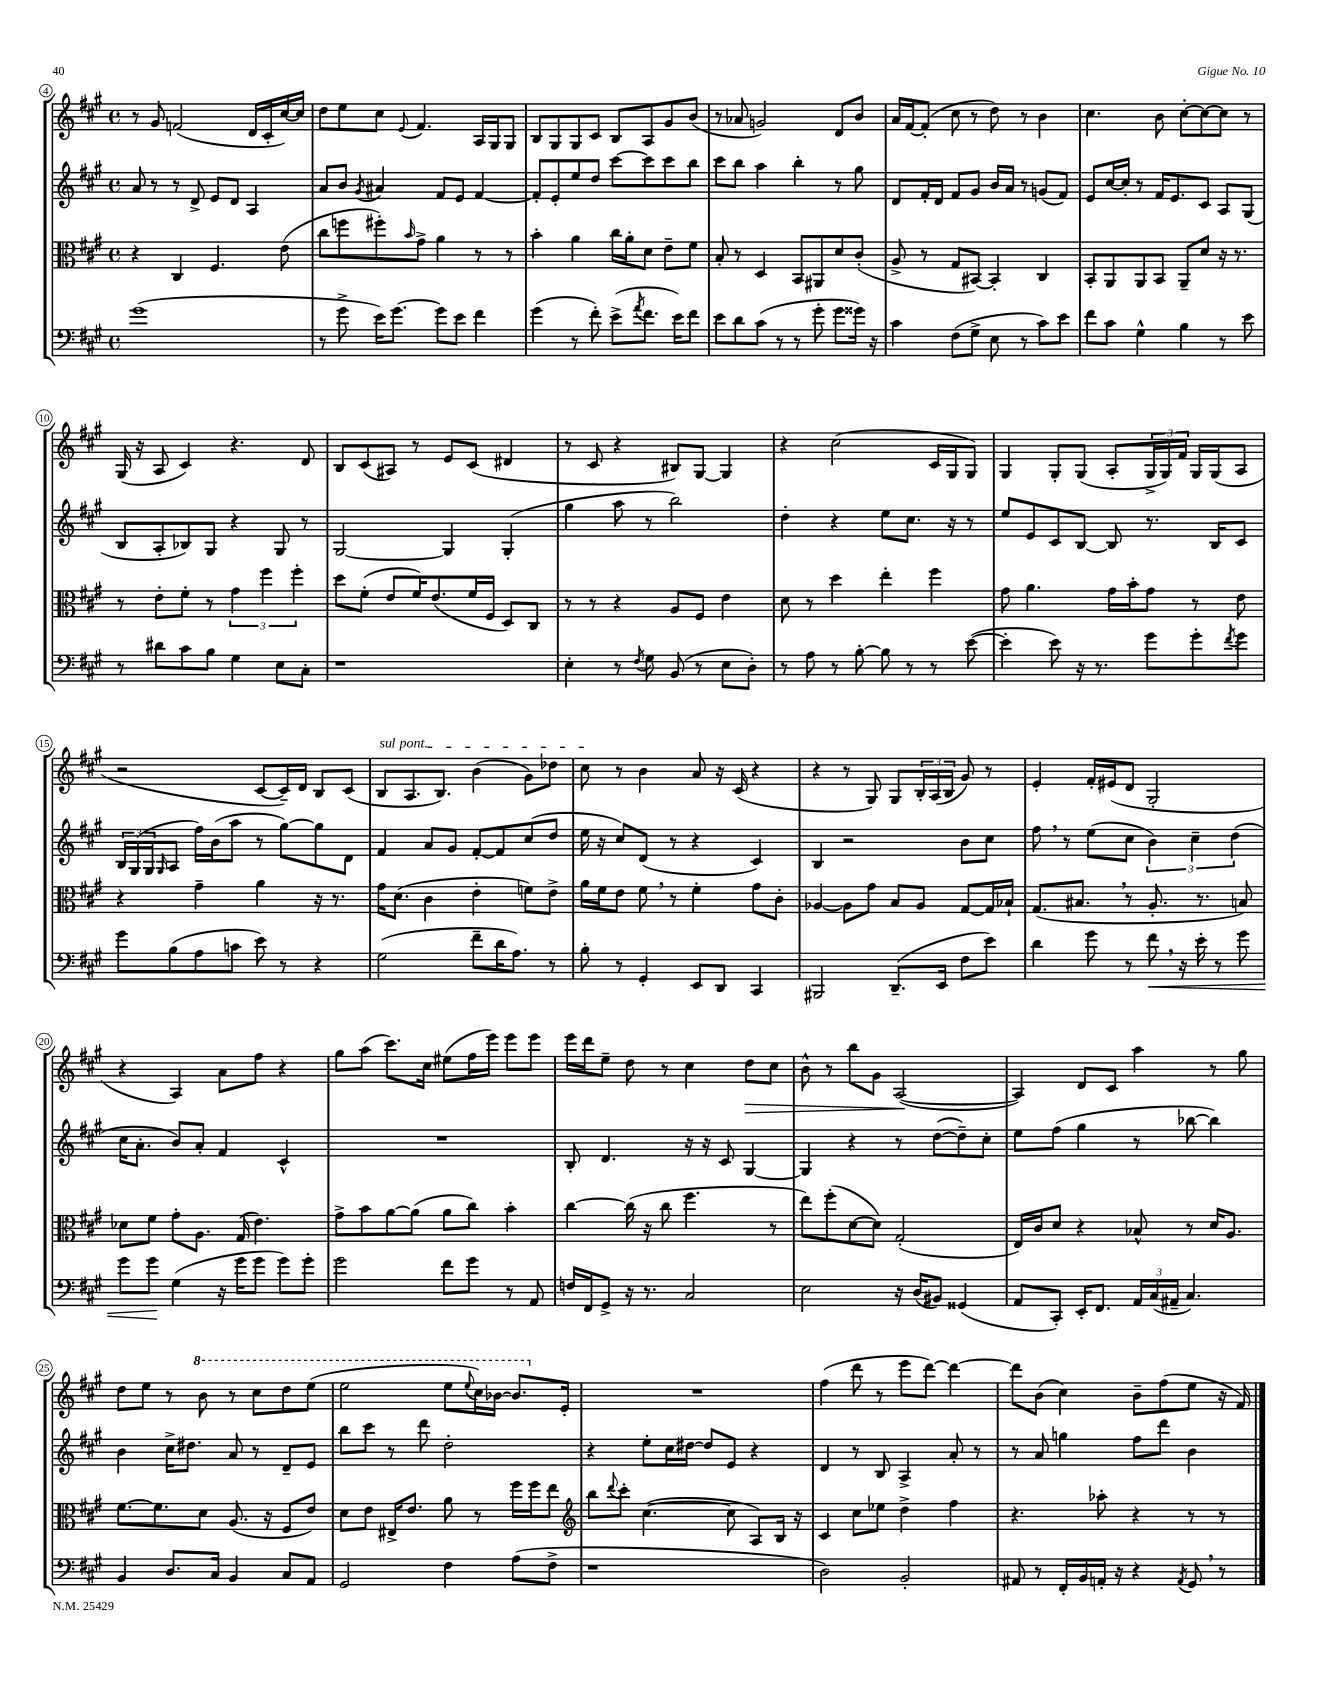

**kern	**dynam	**kern	**kern	**kern	**dynam
*part4	*part4	*part3	*part2	*part1	*part1
*staff4	*staff4	*staff3	*staff2	*staff1	*staff1
*clefF4	*	*clefC3	*clefG2	*clefG2	*
*k[f#c#g#]	*	*k[f#c#g#]	*k[f#c#g#]	*k[f#c#g#]	*
*M4/4	*	*M4/4	*M4/4	*M4/4	*
*met(c)	*	*met(c)	*met(c)	*met(c)	*
=4	=4	=4	=4	=4	=4
(1g#	.	4r	8a/	8r	.
.	.	.	8r	8g#/	.
.	.	4C#/	8r	(2fn/	.
.	.	.	8d^/	.	.
.	.	4.F#/	8e/L	.	.
.	.	.	8d/J	.	.
.	.	.	4A/	16d/LL	.
.	.	.	.	16c#'/	.
.	.	(8e\	.	[16cc#/)	.
.	.	.	.	16cc#/JJ]	.
=5	=5	=5	=5	=5	=5
8r	.	8cc#\L	8a/L	8dd\L	.
8g#^\	.	8ffn\	8b/J	8ee\	.
.	.	.	8qg#/	.	.
16e\KL)	.	8ff#X'\)	4a#X/	8cc#\J	.
[8.g#\J	.	.	.	.	.
.	.	16qqb/	.	8qqe/	.
.	.	8g#^\J	.	4.f#/	.
8g#\L]	.	4a\	8f#/L	.	.
8e\J	.	.	8e/J	.	.
4f#\	.	8r	[4f#/	16A/LL	.
.	.	.	.	16G#/J	.
.	.	8r	.	8G#/J	.
=6	=6	=6	=6	=6	=6
(4g#\	.	4b'\	8f#'/L]	8B/L	.
.	.	.	8e'/	8G#/	.
8r	.	4a\	8ee/	8G#/	.
8f#'\)	.	.	8dd/J	8c#/J	.
(8e^\L	.	16cc#\LL	[8ccc#\L	8B/L	.
.	.	16a'\J	.	.	.
8qa/	.	.	.	.	.
8.f#\J	.	8d\J	8ccc#\]	8A/	.
.	.	8e~\L	8ccc#\	8g#/	.
16e\KL)	.	.	.	.	.
8f#\J	.	8f#\J	8bb\J	(8b/J	.
=7	=7	=7	=7	=7	=7
8e\L	.	8B'/	8ccc#\L	8r	.
8d\	.	8r	8bb\J	8a-X/	.
(8c#\J	.	4D/	4aa\	2gn/)	.
8r	.	.	.	.	.
8r	.	8BB/L	4bb'\	.	.
8g#'\	.	8AA#X/	.	.	.
8g#\L	.	8d/	8r	8d/L	.
16g##X\Jk)	.	(8c#'/J	8gg#\	8b/J	.
16r	.	.	.	.	.
=8	=8	=8	=8	=8	=8
4c#\	.	8A^/	8d/L	16a/LL	.
.	.	.	.	[16f#/J	.
.	.	8r	16f#'/L	(8f#'/J]	.
.	.	.	16d/JJ	.	.
(8F#\L	.	8G#/L	8f#/L	8cc#\	.
8G#^\J	.	[8BB#X/J)	8g#/J	8r	.
8E\	.	4BB#'/]	16b/LL	8dd\)	.
.	.	.	16a/JJ	.	.
8r	.	.	8r	8r	.
8c#\L)	.	4C#/	(8gn/L	4b\	.
8e\J	.	.	8f#/J)	.	.
=9	=9	=9	=9	=9	=9
8f#\L	.	8BB'/L	8e/L	4.cc#\	.
8c#\J	.	8AA/	[16cc#/L	.	.
.	.	.	16cc#'/JJ]	.	.
4G#^^\	.	8AA/	8r	.	.
.	.	8BB/J	16f#/KL	8b\	.
.	.	.	8.e/	.	.
4B\	.	8AA~/L	.	[8cc#'\L	.
.	.	8d/J	8c#/J	8cc#\_	.
8r	.	16r	8A/L	8cc#\J]	.
.	.	8.r	.	.	.
8e\	.	.	(8G#/J	8r	.
!!LO:LB:g=z
=10	=10	=10	=10	=10	=10
8r	.	8r	8B/L	(16G#/	.
.	.	.	.	16r	.
8d#X\L	.	8e'\L	8A'/	8A/	.
8c#\	.	8f#'\J	8B-X/)	4c#/)	.
8B\J	.	8r	8G#/J	.	.
4G#\	.	6g#\	4r	4.r	.
.	.	6ff#\	.	.	.
8E\L	.	.	8G#/	.	.
.	.	6ff#'\	.	.	.
8C#'\J	.	.	8r	8d/	.
=11	=11	=11	=11	=11	=11
1r	.	8dd\L	[2G#/	8B/L	.
.	.	(8f#'\J	.	(8c#/	.
.	.	8e/L	.	8A#X/J)	.
.	.	16f#/K)	.	8r	.
.	.	(8.e/	.	.	.
.	.	.	4G#/]	8e/L	.
.	.	16f#/L	.	(8c#/J	.
.	.	16F#/JJ	.	.	.
.	.	8D/L)	(4G#'/	4d#X/	.
.	.	8C#/J	.	.	.
=12	=12	=12	=12	=12	=12
4E'\	.	8r	4gg#\	8r	.
.	.	8r	.	8c#/	.
8r	.	4r	8aa\	4r	.
8qF#/	.	.	.	.	.
8G#\	.	.	8r	.	.
(8BB/	.	8A/L	2bb\)	8B#X/L)	.
8r	.	8F#/J	.	[8G#/J	.
8E\L	.	4e\	.	4G#/]	.
8D'\J)	.	.	.	.	.
=13	=13	=13	=13	=13	=13
8r	.	8d\	4dd'\	4r	.
8A\	.	8r	.	.	.
8r	.	4dd\	4r	(2cc#\	.
[8B'\	.	.	.	.	.
8B\]	.	4ee'\	8ee\L	.	.
8r	.	.	8.cc#\J	.	.
8r	.	4ff#\	.	16c#/LL	.
.	.	.	16r	16G#/J	.
([8e\	.	.	8r	8G#/J)	.
=14	=14	=14	=14	=14	=14
4e'\]	.	8g#\	8ee/L	4G#/	.
.	.	4.a\	8e/	.	.
8e\)	.	.	8c#/	8G#'/L	.
16r	.	.	[8B/J	(8G#/J	.
8.r	.	.	.	.	.
.	.	16g#\LL	8B/]	8A'/L	.
.	.	16b'\J	.	.	.
8g#\L	.	8g#\J	8.r	24G#^/L	.
.	.	.	.	24G#/)	.
.	.	.	.	24f#/JJ	.
8g#'\	.	8r	.	16G#/LL	.
.	.	.	16B/KL	(16G#/J	.
8qf#/	.	.	.	.	.
8g#\J	.	8e\	8c#/J	8A/J	.
!!LO:LB:g=z
=15	=15	=15	=15	=15	=15
8g#\L	.	4r	24B/LL	2r	.
.	.	.	(24G#/	.	.
.	.	.	24G#/J	.	.
.	.	.	16qqG#/	.	.
(8B\	.	.	8A/J	.	.
8A\	.	4g#~\	16ff#\LL)	.	.
.	.	.	(16b\J	.	.
8cn\J	.	.	8aa\J	.	.
8e\)	.	4a\	8r	[8c#/L	.
8r	.	.	[8gg#\L)	16c#~/L])	.
.	.	.	.	16d/JJ	.
4r	.	16r	8gg#\]	8B/L	.
.	.	8.r	.	.	.
.	.	.	8d\J	(8c#/J	.
=16	=16	=16	=16	=16	=16
!	!	!	!	!LO:TX:a:i:t=sul pont.	!
(2G#\	.	16g#\KL	4f#/	8B/L	.
.	.	(8.d\J	.	.	.
.	.	.	.	8.A/	.
.	.	4c#\	8a/L	.	.
.	.	.	.	8.B/J)	.
.	.	.	8g#/J	.	.
8f#~\L	.	4e'\	[8f#'/L	(4b\	.
16d\K	.	.	8f#/]	.	.
8.A\J)	.	.	.	.	.
.	.	8fn\L)	(8cc#/	8g#\L)	.
8r	.	8e^\J	8dd/J	8dd-X\J	.
=17	=17	=17	=17	=17	=17
8B'\	.	16a\LL	16ee\	8cc#\	.
.	.	16f#\J	16r	.	.
8r	.	8e\J	8cc#/L)	8r	.
4GG#'/	.	8f#,\	(8d/J	4b\	.
.	.	8r	8r	.	.
8EE/L	.	4f#'\	4r	8a/	.
8DD/J	.	.	.	16r	.
.	.	.	.	(16c#/	.
4CC#/	.	8g#\L	4c#/)	4r	.
.	.	8c#'\J	.	.	.
=18	=18	=18	=18	=18	=18
2BBB#X/	.	[4A-X/	4B/	4r	.
.	.	8A-\L]	2r	8r	.
.	.	8g#\J	.	8G#/)	.
(8.DD~/L	.	8B/L	.	8G#/L	.
.	.	8A-/J	.	24B'/L	.
.	.	.	.	(24A/	.
16EE/Jk	.	.	.	.	.
.	.	.	.	24B/JJ	.
8F#\L	.	[8G#/L	8b\L	8g#/)	.
8e\J)	.	16G#/L]	8cc#\J	8r	.
.	.	16B-X`/JJ	.	.	.
=19	=19	=19	=19	=19	=19
4d\	.	(8.G#/L	8ff#,\	4e'/	.
.	.	.	8r	.	.
.	.	8.B#X,/J	.	.	.
8g#\	.	.	(8ee\L	16f#'/LL	.
.	.	.	.	(16e#X/J	.
8r	.	8r	8cc#\J	8d/J	.
!	!LO:HP:b	!	!	!	!
8f#,\	<	8.A'/	6b\)	2G#'/	.
16r	.	.	.	.	.
.	.	.	6cc#~\	.	.
16e'\	.	8.r	.	.	.
8r	.	.	.	.	.
.	.	.	(6dd\	.	.
8g#\	.	8Bn/)	.	.	.
!!LO:LB:g=z
=20	=20	=20	=20	=20	=20
8g#\L	.	8d-X\L	16cc#\KL	4r	.
.	.	.	8.a'\J	.	.
8g#\J	.	8f#\J	.	.	.
(4G#\	[	8g#'\L	8b/L)	4A/)	.
.	.	8.A\J	8a'/J	.	.
16r	.	.	4f#/	8a\L	.
16g#\KL	.	(16G#/	.	.	.
8g#\J	.	4.e\)	.	8ff#\J	.
8g#\L)	.	.	4c#^^/	4r	.
8g#'\J	.	.	.	.	.
=21	=21	=21	=21	=21	=21
2g#\	.	8g#^\L	1r	8gg#\L	.
.	.	8b\	.	(8aa\J	.
.	.	[8a\	.	8.ccc#\L)	.
.	.	(8a\J]	.	.	.
.	.	.	.	16cc#\Jk	.
8f#\L	.	8a\L	.	(8ee#X\L	.
8g#\J	.	8cc#\J)	.	16ff#\L	.
.	.	.	.	16eee\JJ)	.
8r	.	4b'\	.	8eee\L	.
8AA/	.	.	.	8eee\J	.
=22	=22	=22	=22	=22	=22
16Fn/LL	.	[4cc#\	8B'/	16eee\LL	.
16FF#/J	.	.	.	16ddd\J	.
8GG#^/J	.	.	4.d/	8ee~\J	.
16r	.	(16cc#\]	.	8dd\	.
8.r	.	16r	.	.	.
.	.	8cc#\	.	8r	.
2C#/	.	4.ff#\	16r	4cc#\	.
.	.	.	16r	.	.
.	.	.	8c#/	.	.
!	!	!	!	!	!LO:HP:b
.	.	.	[4G#/	8dd\L	>
.	.	8r	.	8cc#\J	.
=23	=23	=23	=23	=23	=23
2E\	.	8ee\L)	4G#/]	8b^^\	.
.	.	(8ff#'\	.	8r	.
.	.	[8d\	4r	8bb\L	.
.	.	8d\J])	.	8g#\J	.
16r	.	(2G#'/	8r	([2A/	.
(16D/KL	.	.	.	.	.
8BB#X/J)	.	.	([8dd\L	.	.
(4GG##X/	.	.	8dd~\])	.	.
.	.	.	8cc#'\J	.	.
.	.	.	.	.	]
=24	=24	=24	=24	=24	=24
8AA/L	.	16E/LL)	8ee\L	4A/])	.
.	.	16c#/J	.	.	.
8CC#'/J)	.	8d/J	(8ff#\J	.	.
16EE'/KL	.	4r	4gg#\	8d/L	.
8.FF#/J	.	.	.	.	.
.	.	.	.	8c#/J	.
24AA/LL	.	8B-X^^/	8r	4aa\	.
(24C#/	.	.	.	.	.
24AA#X~/JJ	.	.	.	.	.
4.C#/)	.	8r	[8bb-X\	.	.
.	.	16d/KL	4bb-\])	8r	.
.	.	8.A/J	.	.	.
.	.	.	.	8gg#\	.
!!LO:LB:g=z
=25	=25	=25	=25	=25	=25
4BB/	.	[8.f#\L	4b\	8dd\L	.
.	.	.	.	8ee\J	.
.	.	8.f#\]	.	.	.
8.D/L	.	.	16cc#^\KL	8r	.
.	.	.	8.dd#X\J	.	.
*	*	*	*	*8va	*
.	.	8d\J	.	8bb\	.
16C#/Jk	.	.	.	.	.
4BB/	.	(8.A/	8a/	8r	.
.	.	.	8r	8ccc#\L	.
.	.	16r	.	.	.
8C#/L	.	8F#/L	8d~/L	8ddd\	.
8AA/J	.	8e/J)	8e/J	(8eee\J	.
=26	=26	=26	=26	=26	=26
2GG#/	.	8d\L	8bb\L	2eee\	.
.	.	8e\J	8ccc#\J	.	.
.	.	16E#X^/KL	8r	.	.
.	.	8.e/J	.	.	.
.	.	.	8ddd\	.	.
4F#\	.	8a\	2dd'\	8eee\L	.
.	.	.	.	8qqeee/	.
.	.	8r	.	16ccc#\L)	.
.	.	.	.	[16bb-X\JJ	.
(8A\L	.	16ff#\LL	.	8.bb-/L]	.
.	.	16ff#\J	.	.	.
8F#^\J	.	8ee\J	.	.	.
*	*	*	*	*X8va	*
.	.	.	.	16e'/Jk	.
=27	=27	=27	=27	=27	=27
*	*	*clefG2	*	*	*
1r	.	8bb\L	4r	1r	.
.	.	8qqddd/	.	.	.
.	.	8ccc#'\J	.	.	.
.	.	([4.cc#\	8ee'\L	.	.
.	.	.	16cc#\L	.	.
.	.	.	[16dd#X\JJ	.	.
.	.	.	8dd#/L]	.	.
.	.	8cc#\]	8e/J	.	.
.	.	8A/L)	4r	.	.
.	.	16B/Jk	.	.	.
.	.	16r	.	.	.
=28	=28	=28	=28	=28	=28
2D\)	.	4c#/	4d/	(4ff#\	.
.	.	8cc#\L	8r	8ddd\	.
.	.	8ee-X\J	8B/	8r	.
2BB'/	.	4dd^\	4A^/	8eee\L	.
.	.	.	.	[8ddd\J)	.
.	.	4ff#\	8a'/	4ddd\_	.
.	.	.	8r	.	.
=29	=29	=29	=29	=29	=29
8AA#X/	.	4.r	8r	8ddd\L]	.
8r	.	.	8a/	(8b\J	.
16FF#'/LL	.	.	4ggn\	4cc#\)	.
16BB/	.	.	.	.	.
16AAn'/JJ	.	8aa-X'\	.	.	.
16r	.	.	.	.	.
4r	.	4r	8ff#\L	8b~\L	.
.	.	.	8ddd\J	(8ff#\	.
8qAA/	.	.	.	.	.
8GG#,/	.	8r	4b\	8ee\J	.
8r	.	8r	.	16r	.
.	.	.	.	16f#/)	.
==	==	==	==	==	==
*-	*-	*-	*-	*-	*-
